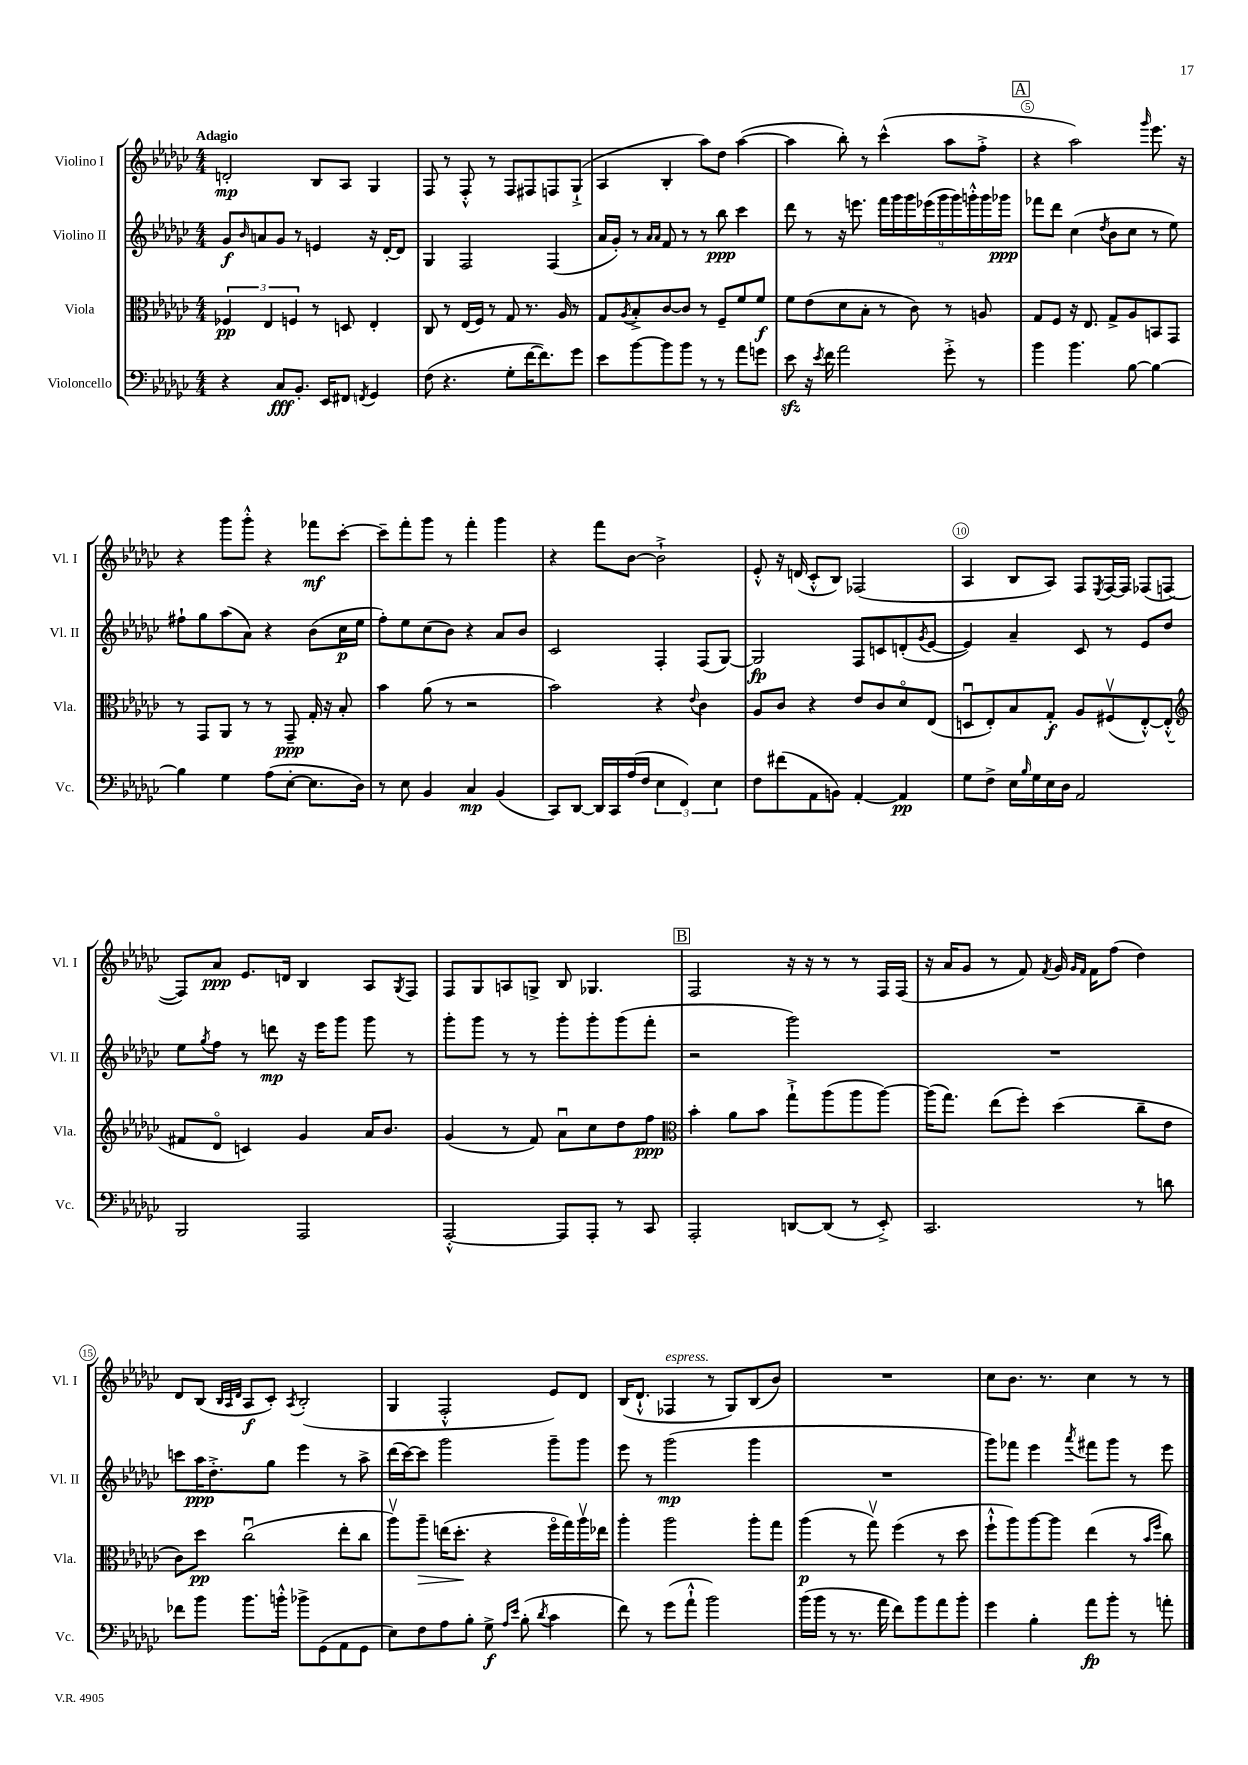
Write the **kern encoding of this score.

**kern	**kern	**kern	**kern
*staff4	*staff3	*staff2	*staff1
*clefF4	*clefC3	*clefG2	*clefG2
*k[b-e-a-d-g-c-]	*k[b-e-a-d-g-c-]	*k[b-e-a-d-g-c-]	*k[b-e-a-d-g-c-]
*M4/4	*M4/4	*M4/4	*M4/4
4r	6F-	8g-	2d'
.	.	16qqb-	.
.	.	8a	.
.	6E-	.	.
8C-	.	8g-	.
.	6F	.	.
8.BB-'	.	8r	.
.	8r	4e	8B-
16EE-	.	.	.
8FF#	8D	.	8A-
8qFF	.	.	.
4GG-	4E-'	16r	4G-
.	.	[16d-'	.
.	.	8d-]	.
=	=	=	=
(8F	8C-	4G-	8F
4.r	8r	.	8r
.	(16E-	2F	8F'^^
.	16F)	.	.
.	8r	.	8r
8G-'	8G-	.	8F
[16f	8.r	.	8F#
8.f])	.	.	.
.	.	(4F	8F
.	16A-	.	.
8g-	8r	.	(8G-`^
=	=	=	=
8e-	8G-	16a-	4A-
.	.	16g-')	.
.	8qA-	.	.
[8b-	8B-'^	8r	.
.	.	16qqa-	.
.	.	16qqa-	.
8b-]	[8c-	8f	4B-'
8b-	8c-]	8r	.
8r	8r	8r	8aa-)
8r	8F~	8bb-	8dd-
8a-	8f	4ccc-	([4aa-
8g	8f	.	.
=	=	=	=
8e-	8f	8ddd-	4aa-]
16r	(8e-	8r	.
8qe-	.	.	.
16f	.	.	.
2a-	8d-	16r	8bb-')
.	.	8.eee	.
.	8B-'	.	8r
.	8r	18fff	(4ccc-^^
.	.	18ggg-	.
.	.	18ggg-	.
.	8c-)	.	.
.	.	(18eee-	.
.	.	18ggg-	.
8g-'^	8r	.	8aa-
.	.	18ggg-)	.
.	.	18ggg'^^	.
8r	8A	.	8ff'^
.	.	18ggg	.
.	.	18ggg-	.
=	=	=	=
4b-	8G-	8fff-	4r
.	8F	8ddd-	.
4.b-	16r	(4cc-	2aa-)
.	8.E-	.	.
.	.	8qdd-	.
.	8G-^	8b-	.
[8B-	8A-	8cc-	.
.	.	.	16qqggg-
4B-_	8BB	8r	8.eee-
.	8GG-	8ee-)	.
.	.	.	16r
=	=	=	=
4B-]	8r	8ff#`	4r
.	8GG-	8gg-	.
4G-	8AA-	(8aa-	8ggg-
.	8r	8a-)	8ggg-'^^
(8A-	8r	4r	4r
[8E-'	8GG-~	.	.
8.E-]	16G-'	(8b-	8fff-
.	16r	.	.
.	8B-'	16cc-	[8ccc-'
16D-)	.	16ee-	.
=	=	=	=
8r	4b-	8ff')	8ccc-~]
8E-	.	8ee-	8fff'
4BB-	(8a-	(8cc-	8ggg-
.	8r	8b-)	8r
4C-	2r	4r	4fff'
(4BB-	.	8a-	4ggg-
.	.	8b-	.
=	=	=	=
8CC-)	2b-)	2c-	4r
[8DD-	.	.	.
16DD-]	.	.	8fff
16CC-	.	.	.
(16A-	.	.	[8b-
16F	.	.	.
6E-	4r	4F'	2b-`^]
6FF)	.	.	.
.	8qqe-	.	.
.	4c-	(8F	.
6E-	.	.	.
.	.	[8G-)	.
=	=	=	=
8F	8A-	2G-]	8e-'^^
(8f#	8c-	.	16r
.	.	.	(16d
8AA-	4r	.	8c-'^^
8BB)	.	.	8B-)
[4AA-'	8e-	8F	(2F-
.	8c-	8c	.
4AA-]	8d-o	(8d'	.
.	.	8qg-	.
.	(8E-	[8e-	.
=	=	=	=
8G-	8Du	4e-])	4A-
8F^	8E-')	.	.
16E-	8B-	4a-~	8B-
16qqB-	.	.	.
16G-	.	.	.
16E-	8G-'	.	8A-)
16D-	.	.	.
2AA-	8A-	8c-	8F
.	.	.	8qE-
.	(8F#v	8r	[16F
.	.	.	16F]
.	[8E-'^^)	8e-	(8F-
.	(8E-'^^]	8dd-	[8F
=	=	=	=
*	*clefG2	*	*
2BBB-	8f#	8ee-	8F])
.	.	8qgg-	.
.	8d-o	8ff	8a-
.	4c)	8r	8.e-
.	.	8ddd	.
.	.	.	16d
2AAA-	4g-	16r	4B-
.	.	16eee-	.
.	.	8ggg-	.
.	16a-	8ggg-	8A-
.	8.b-	.	.
.	.	.	8qG-
.	.	8r	8F
=	=	=	=
[2AAA-'^^	(4g-	8ggg-'	8F
.	.	8ggg-	8G-
.	8r	8r	8A
.	8f)	8r	8G^
8AAA-]	8a-u	8ggg-'	8B-
8AAA-'	8cc-	8ggg-'	4.G-
8r	8dd-	(8ggg-	.
8CC-	8ff	8fff'	.
=	=	=	=
*	*clefC3	*	*
2AAA-'	4b-'	2r	2F
.	8a-	.	.
.	8b-	.	.
[8DD	8gg-`^	2ggg-)	16r
.	.	.	16r
(8DD]	(8aa-	.	8r
8r	8aa-	.	8r
8EE-'^)	[8aa-)	.	16F
.	.	.	(16F
=	=	=	=
2.CC-	(16aa-]	1r	16r
.	8.gg-)	.	16a-
.	.	.	8g-
.	(8ee-	.	8r
.	8ff')	.	8f)
.	.	.	8qf
.	(4dd-	.	16g-
.	.	.	16qqg-
.	.	.	16qqf
.	.	.	16f
.	.	.	(8ff
8r	8cc-~	.	4dd-)
8d	8e-	.	.
=	=	=	=
8f-	8c-)	8ccc	8d-
8b-	8dd-	16aa-	(8B-
.	.	8.dd-'^	.
.	.	.	32qqB-
.	.	.	32qqA-
.	.	.	32qqd-
8.b-	(2cc-u	.	8A-
.	.	8gg-	8c-')
16b'^^	.	.	.
.	.	.	8qA-
8b-^	.	4eee-	(2B-'
(8GG-	.	.	.
8AA-	8ee-'	8r	.
8GG-	8cc-	8aa-^	.
=	=	=	=
8E-)	8aa-v)	(16ddd-	4G-
.	.	[16ccc-)	.
8F	8aa-~	8ccc-]	.
8A-	(16ee	2ggg-	2F'^^
.	8.dd-'	.	.
8B-'	.	.	.
8G-^	4r	.	.
16qqA-	.	.	.
16qqe-	.	.	.
(8B-'	.	.	.
8qd-	.	.	.
4c-	16ffo	8ggg-~	8e-)
.	16gg-)	.	.
.	16aa-v	8ggg-	8d-
.	16ee-	.	.
=	=	=	=
8f)	4aa-'	8eee-	(16B-
.	.	.	8.d-`^^
8r	.	8r	.
(8g-	2aa-	(2ggg-	4F-
8a-`^^	.	.	.
2b-)	.	.	8r
.	.	.	8G-)
.	8aa-'	4ggg-	(8B-
.	8gg-	.	8b-)
=	=	=	=
(16b-	(4aa-	1r	1r
16b-	.	.	.
8r	.	.	.
8.r	8r	.	.
.	8gg-v)	.	.
16a-	.	.	.
8f)	(4ff	.	.
8b-	.	.	.
8a-	8r	.	.
8b-'	8dd-	.	.
=	=	=	=
4g-	8ff`^^	8ggg-)	8cc-
.	8aa-)	8fff-	8.b-
4B-'	[8aa-	4eee-	.
.	.	.	8.r
.	8aa-]	.	.
.	.	8qaaa-	.
8a-	(4ee-	8fff#	4cc-
8b-'	.	8ggg-	.
8r	8r	8r	8r
.	16qqb-	.	.
.	16qqff	.	.
8a'	8cc-)	8eee-	8r
==	==	==	==
*-	*-	*-	*-
